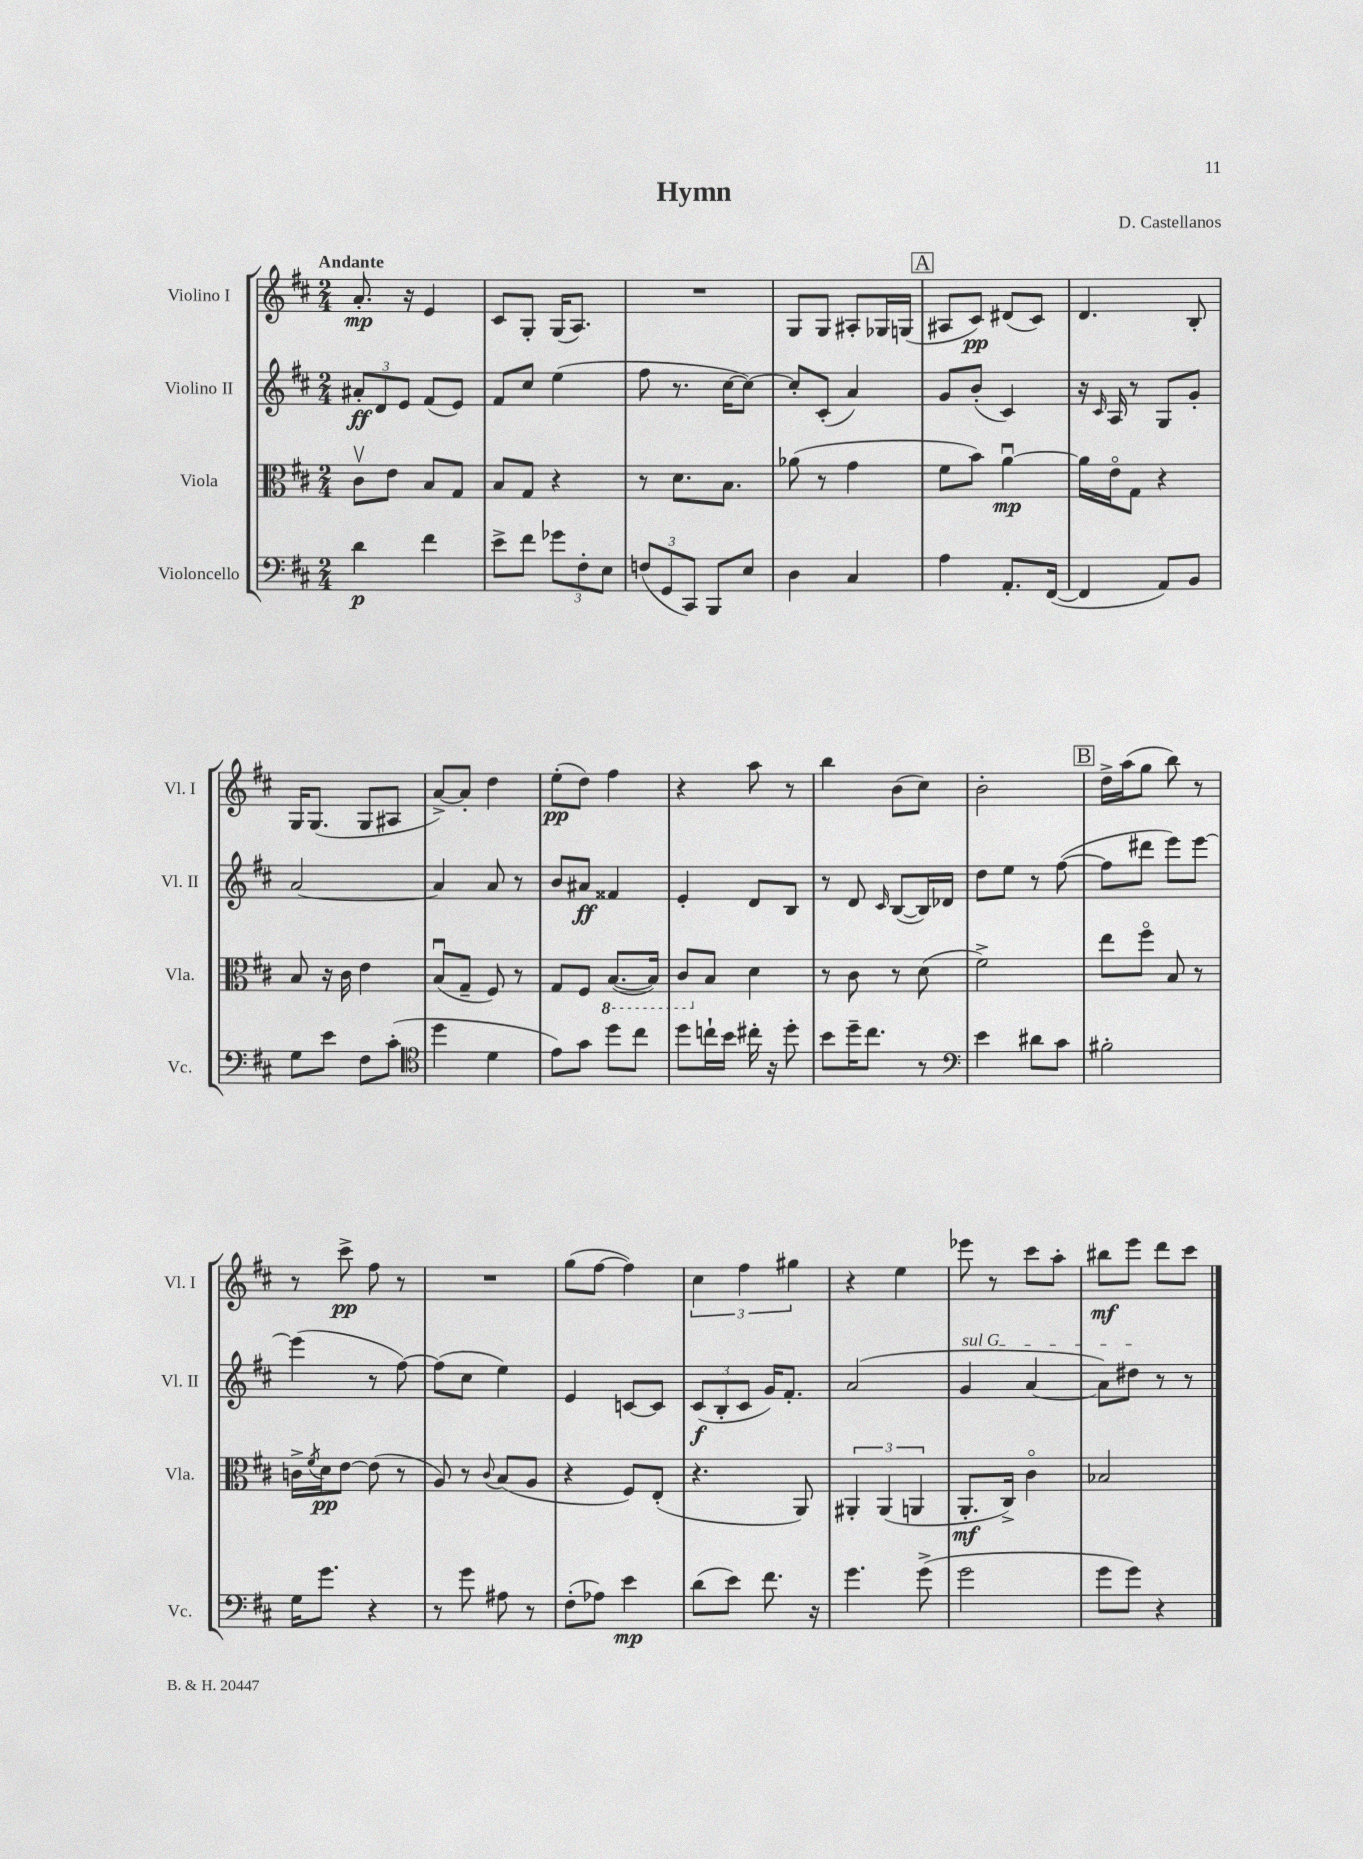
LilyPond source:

\header { title = "Hymn" composer = "D. Castellanos" }
<<
\new StaffGroup <<
\new Staff = "s0" \with { instrumentName = "Violino I" shortInstrumentName = "Vl. I" } {
    \clef treble \key d \major \numericTimeSignature \time 2/4 \tempo "Andante"
    a'8.-.\mp r16 e'4 |
    cis'8 g8-. g16( a8.) |
    R2 |
    g8 g8 ais8-. ges16 g16( |
    \mark \markup { \box "A" } ais8 cis'8\pp) dis'8( cis'8) |
    d'4. b8-. |
    g16 g8.( g8 ais8 |
    a'8~->) a'8-. d''4 |
    e''8-.\pp( d''8) fis''4 |
    r4 a''8 r8 |
    b''4 b'8( cis''8) |
    b'2-. |
    \mark \markup { \box "B" } d''16-> a''16( g''8 b''8) r8 |
    r8 cis'''8->\pp fis''8 r8 |
    R2 |
    g''8( fis''8~ fis''4) |
    \tuplet 3/2 { cis''4 fis''4 gis''4 } |
    r4 e''4 |
    ees'''8 r8 cis'''8 a''8-. |
    bis''8\mf e'''8 d'''8 cis'''8 \bar "|." |
}
\new Staff = "s1" \with { instrumentName = "Violino II" shortInstrumentName = "Vl. II" } {
    \clef treble \key d \major \numericTimeSignature \time 2/4
    \tuplet 3/2 { ais'8-.\ff d'8 e'8 } fis'8( e'8) |
    fis'8 cis''8 e''4( |
    fis''8 r8. cis''16~ cis''8~) |
    cis''8-. cis'8-.( a'4) |
    \mark \markup { \box "A" } g'8 b'8-.( cis'4) |
    r16 \grace { cis'16 } a16 r8 g8 g'8-. |
    a'2~ |
    a'4 a'8 r8 |
    b'8 ais'8\ff fisis'4 |
    e'4-. d'8 b8 |
    r8 d'8 \grace { cis'16 } b8~( b16) des'16 |
    d''8 e''8 r8 fis''8~( |
    \mark \markup { \box "B" } fis''8 dis'''8 e'''8) e'''8~ |
    e'''4( r8 fis''8~) |
    fis''8( cis''8 e''4) |
    e'4 c'8~ c'8 |
    \tuplet 3/2 { cis'8\f( b8-. cis'8 } g'16) fis'8.-. |
    a'2( |
    \once \override TextSpanner.bound-details.left.text = \markup { \italic "sul G" } g'4\startTextSpan a'4~ |
    a'8) dis''8\stopTextSpan r8 r8 \bar "|." |
}
\new Staff = "s2" \with { instrumentName = "Viola" shortInstrumentName = "Vla." } {
    \clef alto \key d \major \numericTimeSignature \time 2/4
    cis'8\upbow e'8 b8 g8 |
    b8 g8 r4 |
    r8 d'8. b8. |
    aes'8( r8 g'4 |
    \mark \markup { \box "A" } fis'8 b'8) a'4~\downbow\mp |
    a'16 e'16\flageolet g8 r4 |
    b8 r16 cis'16 e'4 |
    b8\downbow( g8-- fis8) r8 |
    g8 fis8 \ottava #-1 b,8.~( b,16) |
    cis8 \ottava #0 b8 d'4 |
    r8 cis'8 r8 d'8( |
    fis'2->) |
    \mark \markup { \box "B" } e''8 fis''8\flageolet b8 r8 |
    c'16-> \acciaccatura { fis'8 } d'16\pp e'8~ e'8( r8 |
    a8) r8 \appoggiatura { cis'8 } b8( a8 |
    r4 fis8) e8-.( |
    r4. a,8) |
    \tuplet 3/2 { ais,4-. ais,4( a,4 } |
    a,8.-.\mf cis16->) cis'4\flageolet |
    bes2 \bar "|." |
}
\new Staff = "s3" \with { instrumentName = "Violoncello" shortInstrumentName = "Vc." } {
    \clef bass \key d \major \numericTimeSignature \time 2/4
    d'4\p fis'4 |
    e'8-> fis'8 \tuplet 3/2 { ges'8 fis8-. e8 } |
    \tuplet 3/2 { f8( g,8 cis,8) } b,,8 e8 |
    d4 cis4 |
    \mark \markup { \box "A" } a4 a,8.-. fis,16~( |
    fis,4 a,8) b,8 |
    g8 e'8 fis8 cis'8-.( |
    \clef tenor d''4 d'4 |
    e'8) g'8 d''8 cis''8 |
    d''8 c''16-! b'16 cis''16-. r16 d''8-. |
    b'8 d''16-- cis''8. r8 |
    \clef bass e'4 dis'8 cis'8 |
    \mark \markup { \box "B" } bis2-. |
    g16 g'8. r4 |
    r8 g'8 ais8 r8 |
    fis8-.( aes8) e'4\mp |
    d'8( e'8) fis'8. r16 |
    g'4. g'8->( |
    g'2 |
    g'8 g'8) r4 \bar "|." |
}
>>
>>
\layout { \context { \Score \remove "Bar_number_engraver" } }
